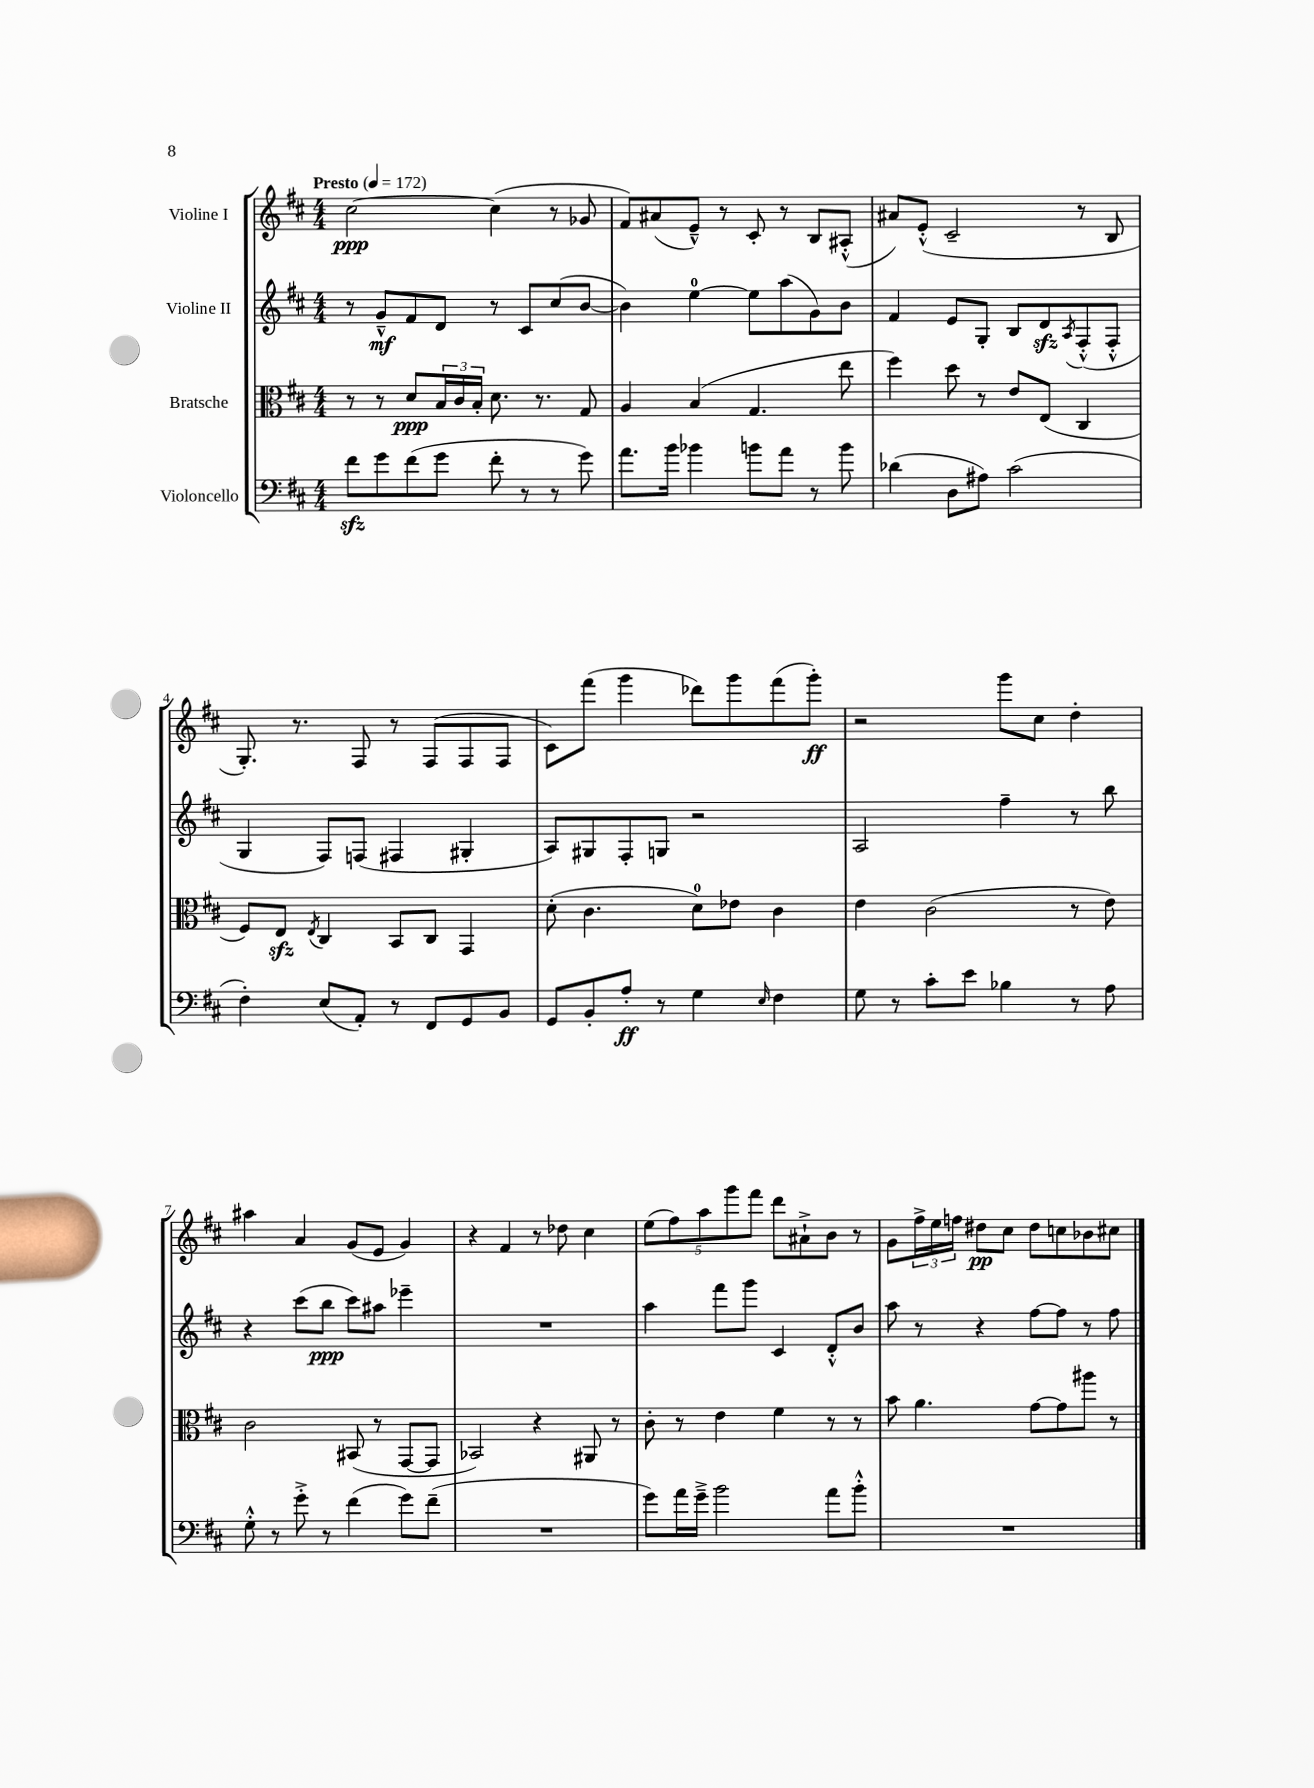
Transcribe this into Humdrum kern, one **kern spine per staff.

**kern	**dynam	**kern	**dynam	**kern	**dynam	**kern	**dynam
*part4	*part4	*part3	*part3	*part2	*part2	*part1	*part1
*staff4	*staff4	*staff3	*staff3	*staff2	*staff2	*staff1	*staff1
*I"Violoncello	*	*I"Bratsche	*	*I"Violine II	*	*I"Violine I	*
*clefF4	*	*clefC3	*	*clefG2	*	*clefG2	*
*k[f#c#]	*	*k[f#c#]	*	*k[f#c#]	*	*k[f#c#]	*
*M4/4	*	*M4/4	*	*M4/4	*	*M4/4	*
*MM172	*	*MM172	*	*MM172	*	*MM172	*
=1	=1	=1	=1	=1	=1	=1	=1
!	!	!	!	!	!	!LO:TX:a:B:t=Presto	!
8f#zz\L	.	8r	.	8r	.	[2cc#\	ppp
8g\	.	8r	.	8g~^^/L	mf	.	.
(8f#\	.	8d/L	ppp	8f#/	.	.	.
8g\J	.	24B/L	.	8d/J	.	.	.
.	.	24c#/	.	.	.	.	.
.	.	24B'/JJ	.	.	.	.	.
8f#'\	.	8.d\	.	8r	.	(4cc#\]	.
8r	.	.	.	8c#/L	.	.	.
.	.	8.r	.	.	.	.	.
8r	.	.	.	(8cc#/	.	8r	.
8g\)	.	8G/	.	[8b/J	.	8g-X/	.
=2	=2	=2	=2	=2	=2	=2	=2
8.a\L	.	4A/	.	4b\])	.	8f#/L)	.
.	.	.	.	.	.	(8a#X/	.
16b\Jk	.	.	.	.	.	.	.
4b-X\	.	(4B/	.	[4ee\	.	8e~^^/J)	.
.	.	.	.	.	.	8r	.
8bn\L	.	4.G/	.	8ee\L]	.	8c#'/	.
8a\J	.	.	.	(8aa\	.	8r	.
8r	.	.	.	8g\)	.	8B/L	.
8b\	.	8ee\	.	8b\J	.	(8A#X'^^/J	.
=3	=3	=3	=3	=3	=3	=3	=3
(4d-X\	.	4ff#\)	.	4f#/	.	8a#X/L)	.
.	.	.	.	.	.	(8e'^^/J	.
8D\L	.	8dd\	.	8e/L	.	2c#~/	.
8A#X\J)	.	8r	.	8G'/J	.	.	.
(2c#\	.	8e/L	.	8B/L	.	.	.
.	.	(8E/J	.	8dzz/	.	.	.
.	.	.	.	8qA/	.	.	.
.	.	4C#/	.	(8F#'^^/	.	8r	.
.	.	.	.	8F#'^^/J	.	8B/	.
!!LO:LB:g=z
=4	=4	=4	=4	=4	=4	=4	=4
4F#'\)	.	8F#/L)	.	4G/	.	8.G'/)	.
.	.	8Ezz/J	.	.	.	.	.
.	.	.	.	.	.	8.r	.
.	.	8qE/	.	.	.	.	.
(8E/L	.	4C#/	.	8F#/L)	.	.	.
8AA'/J)	.	.	.	(8Fn/J	.	8F#/	.
8r	.	8BB/L	.	4F#X/	.	8r	.
8FF#/L	.	8C#/J	.	.	.	(8F#/L	.
8GG/	.	4GG/	.	4G#X'/	.	8F#/	.
8BB/J	.	.	.	.	.	8F#/J	.
=5	=5	=5	=5	=5	=5	=5	=5
8GG/L	.	(8d'\	.	8A/L)	.	8c#\L)	.
8BB'/	.	4.c#\	.	8G#X/	.	(8fff#\J	.
8A'/J	ff	.	.	8F#'/	.	4ggg\	.
8r	.	.	.	8Gn/J	.	.	.
4G\	.	8d\L)	.	2r	.	8ddd-X\L)	.
.	.	8e-X\J	.	.	.	8ggg\	.
16qqE/	.	.	.	.	.	.	.
4F#\	.	4c#\	.	.	.	(8fff#\	.
.	.	.	.	.	.	8ggg'\J)	ff
=6	=6	=6	=6	=6	=6	=6	=6
8G\	.	4e\	.	2A/	.	2r	.
8r	.	.	.	.	.	.	.
8c#'\L	.	(2c#\	.	.	.	.	.
8e\J	.	.	.	.	.	.	.
4B-X\	.	.	.	4ff#~\	.	8ggg\L	.
.	.	.	.	.	.	8cc#\J	.
8r	.	8r	.	8r	.	4dd'\	.
8A\	.	8e\)	.	8bb\	.	.	.
!!LO:LB:g=z
=7	=7	=7	=7	=7	=7	=7	=7
8G'^^\	.	2c#\	.	4r	.	4aa#X\	.
8r	.	.	.	.	.	.	.
8g'^\	.	.	.	(8ccc#\L	.	4a/	.
8r	.	.	.	8bb\J	ppp	.	.
(4f#\	.	(8BB#X/	.	8ccc#\L)	.	(8g/L	.
.	.	8r	.	8aa#X\J	.	8e/J	.
8g\L)	.	[8GG/L	.	4eee-X~\	.	4g/)	.
(8f#~\J	.	8GG/J]	.	.	.	.	.
=8	=8	=8	=8	=8	=8	=8	=8
1r	.	2BB-X/)	.	1r	.	4r	.
.	.	.	.	.	.	4f#/	.
.	.	4r	.	.	.	8r	.
.	.	.	.	.	.	8dd-X\	.
.	.	8AA#X/	.	.	.	4cc#\	.
.	.	8r	.	.	.	.	.
=9	=9	=9	=9	=9	=9	=9	=9
8g\L)	.	8c#'\	.	4aa\	.	(10ee\L	.
.	.	.	.	.	.	10ff#\)	.
16a\L	.	8r	.	.	.	.	.
16g~^\JJ	.	.	.	.	.	.	.
.	.	.	.	.	.	10aa\	.
2b\	.	4e\	.	8fff#\L	.	.	.
.	.	.	.	.	.	10ggg\	.
.	.	.	.	8ggg\J	.	.	.
.	.	.	.	.	.	10fff#\J	.
.	.	4f#\	.	4c#/	.	8ddd\L	.
.	.	.	.	.	.	8a#X`^\	.
8a\L	.	8r	.	8d'^^/L	.	8b\J	.
8b'^^\J	.	8r	.	8b/J	.	8r	.
=10	=10	=10	=10	=10	=10	=10	=10
1r	.	8b\	.	8aa\	.	8g\L	.
.	.	4.a\	.	8r	.	24ff#^\L	.
.	.	.	.	.	.	24ee\	.
.	.	.	.	.	.	24ffn\JJ	.
.	.	.	.	4r	.	8dd#X\L	pp
.	.	.	.	.	.	8cc#\J	.
.	.	[8g\L	.	[8ff#\L	.	8dd#\L	.
.	.	8g\]	.	8ff#\J]	.	8ccn\	.
.	.	8aa#X\J	.	8r	.	8b-X\	.
.	.	8r	.	8ff#\	.	8cc#X\J	.
==	==	==	==	==	==	==	==
*-	*-	*-	*-	*-	*-	*-	*-
